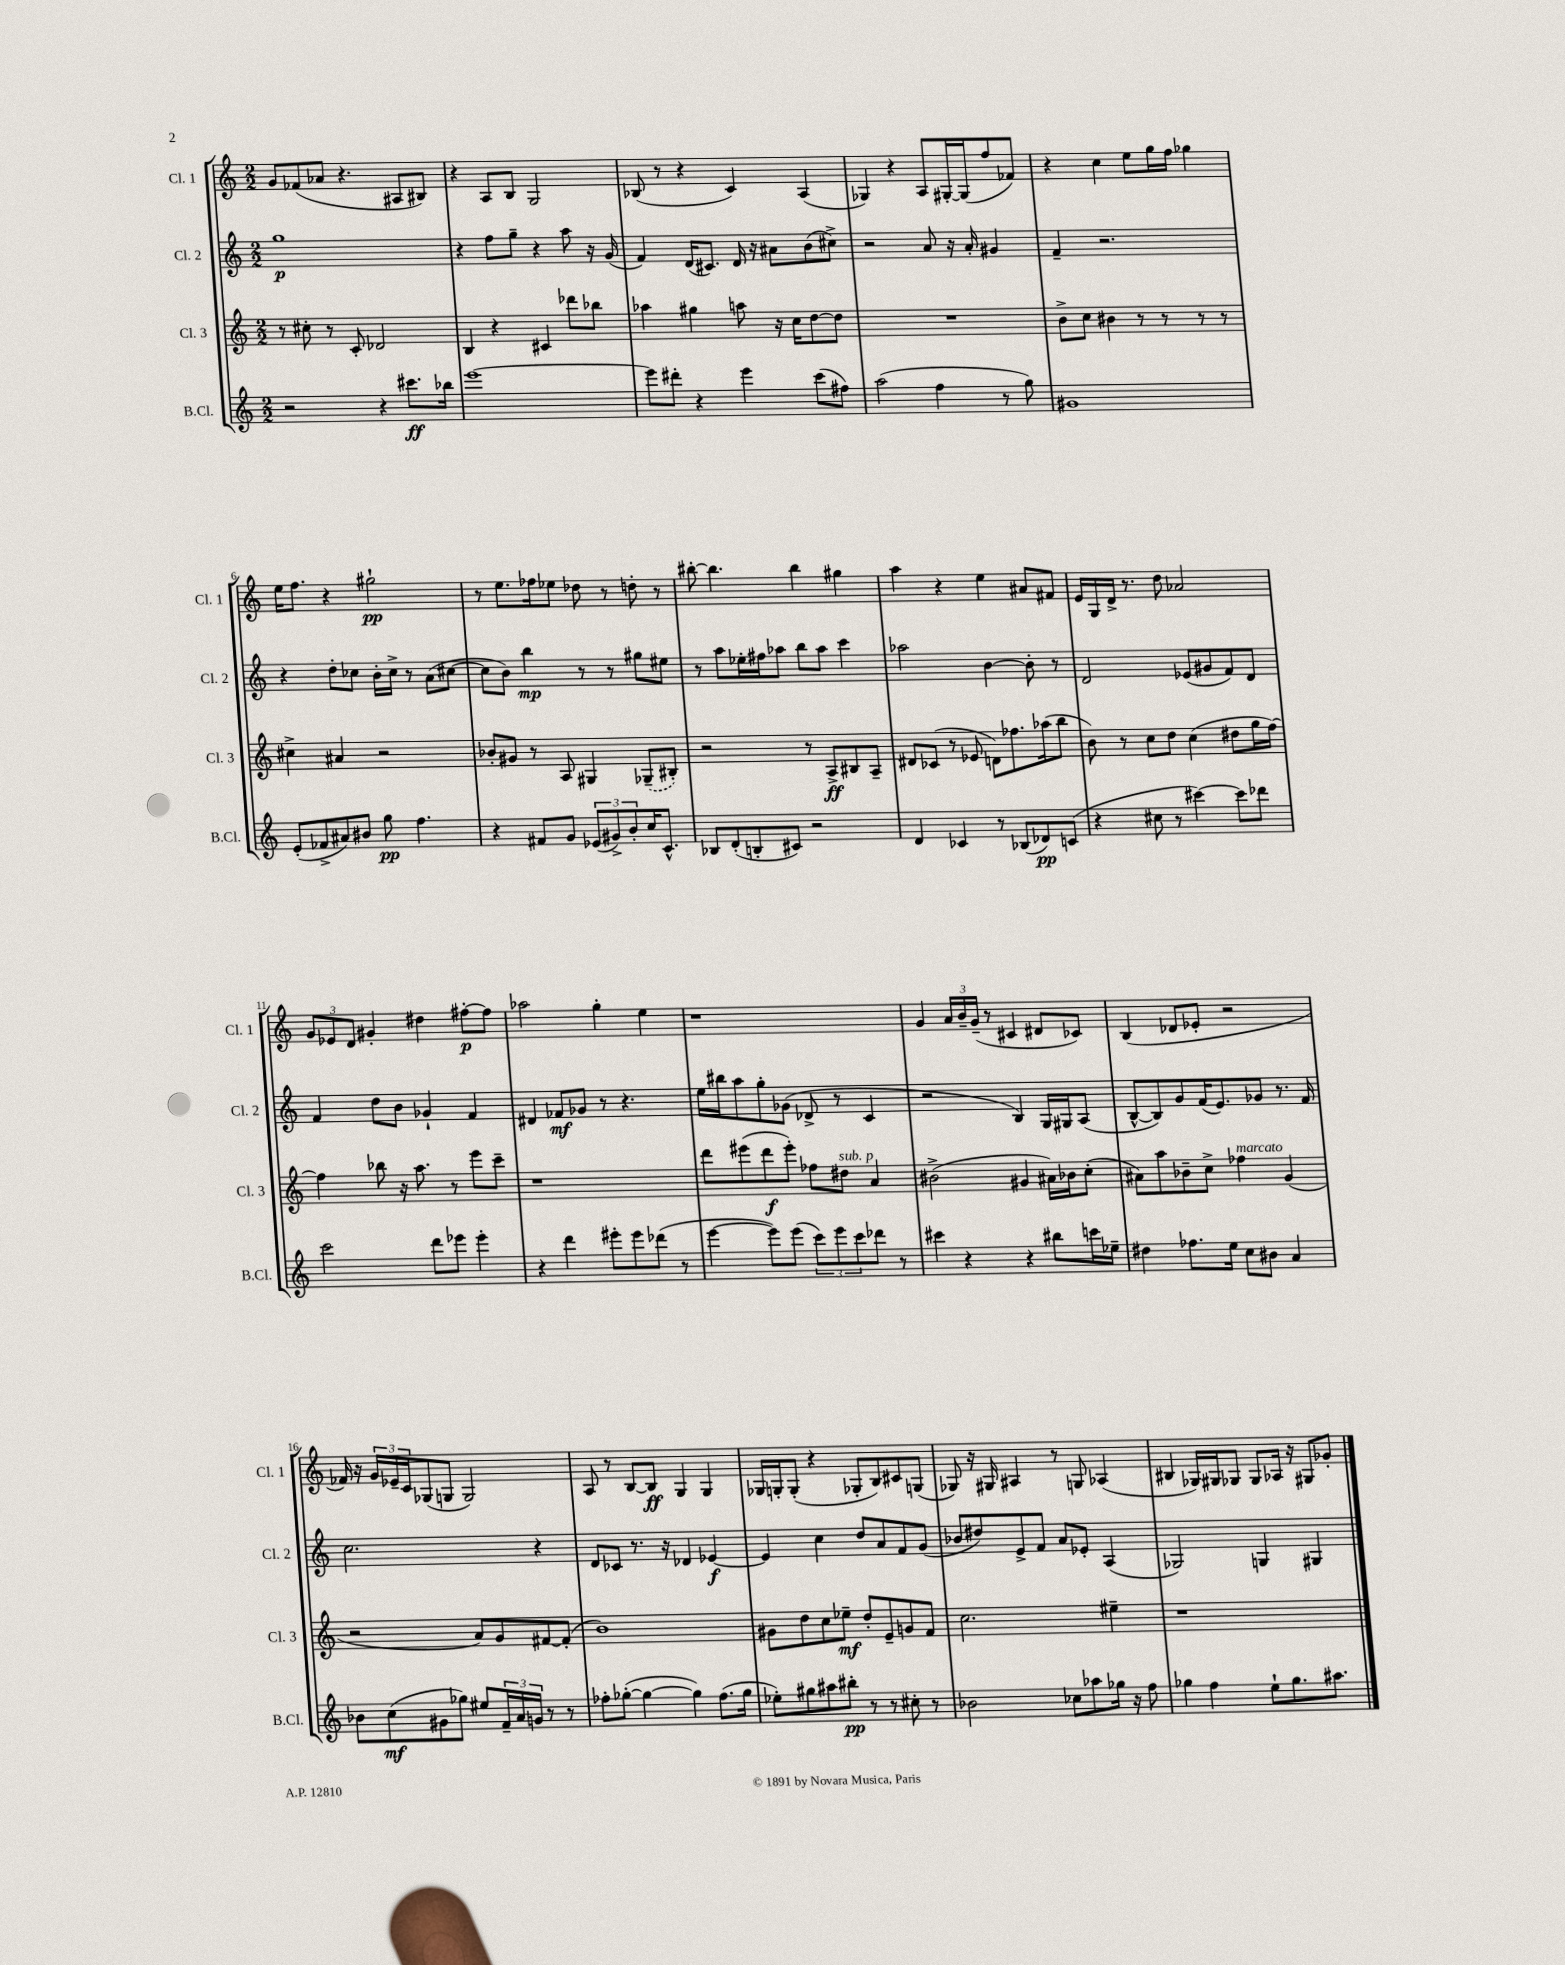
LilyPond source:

<<
\new StaffGroup <<
\new Staff = "s0" \with { instrumentName = "Cl. 1" shortInstrumentName = "Cl. 1" } {
    \clef treble \key c \major \numericTimeSignature \time 2/2
    g'8 fes'8( aes'8 r4. ais8 bis8) |
    r4 a8 b8 g2 |
    bes8( r8 r4 c'4) a4( |
    ges4) r4 a8 gis16~-. gis16( f''8 fes'8) |
    r4 c''4 e''8 g''16 f''16 ges''4 |
    e''16 f''8. r4 gis''2-!\pp |
    r8 e''8. fes''16 ees''8 des''8 r8 d''8-. r8 |
    bis''8~-. bis''4. bis''4 gis''4 |
    a''4 r4 e''4 ais'8 fis'8 |
    e'16 g16 d'16-> r8. d''8 aes'2 |
    \tuplet 3/2 { g'8 ees'8 d'8 } gis'4-. dis''4 fis''8~-.\p fis''8 |
    aes''2 g''4-. e''4 |
    r1 |
    g'4 \tuplet 3/2 { a'16 b'16-- g'16--( } r8 cis'4 dis'8 ces'8) |
    b4( des'8 ees'8-. r2 |
    fes'16) r16 \tuplet 3/2 { g'16 ees'16-- c'16 } ges8( g8 g2) |
    a8 r8 b8~ b8\ff g4 g4 |
    ges16 g16-. g8-.( r4 ges8-. b8) cis'8 g8( |
    ges8) r16 gis16 ais4 r8 g8 aes4( |
    bis4 ges16) gis16 ges8 ges8 aes16 r16 gis8 ges'8-. \bar "|." |
}
\new Staff = "s1" \with { instrumentName = "Cl. 2" shortInstrumentName = "Cl. 2" } {
    \clef treble \key c \major \numericTimeSignature \time 2/2
    g''1\p |
    r4 f''8 g''8-- r4 a''8 r16 g'16( |
    f'4) d'16( cis'8.) d'16 r16 ais'8 b'8( cis''8->) |
    r2 a'8 r16 a'16-. gis'4 |
    f'4-- r2. |
    r4 d''8-. ces''8 b'16-. ces''16-> r8 a'8( cis''8~ |
    cis''8 b'8) b''4\mp r8 r8 gis''8 eis''8 |
    r8 a''8 ees''16-. fis''16 aes''8 b''8 aes''8 c'''4 |
    aes''2 b'4~ b'8-. r8 |
    d'2 ees'8( gis'8 f'8) d'8 |
    f'4 d''8 b'8 ges'4-! f'4 |
    dis'4 fes'8\mf ges'8 r8 r4. |
    e''16 bis''16 a''8 g''8-. ges'8( des'8-> r8 c'4 |
    r2 b4) g16 gis16 a8( |
    b8~-^ b8) g'8 f'16( e'8.) ges'8 r8. f'16 |
    c''2. r4 |
    d'8 ces'8 r8. r16 des'4 ees'4~\f |
    ees'4 c''4 d''8 a'8 f'8 g'8( |
    bes'8 dis''8) e'8-> f'8 a'8 ees'8-. a4( |
    ges2) g4 gis4 \bar "|." |
}
\new Staff = "s2" \with { instrumentName = "Cl. 3" shortInstrumentName = "Cl. 3" } {
    \clef treble \key c \major \numericTimeSignature \time 2/2
    r8 cis''8-. r8 c'8-. des'2 |
    b4 r4 cis'4 des'''8 bes''8 |
    aes''4 gis''4 a''8 r16 c''16 d''8~ d''8 |
    R1 |
    b'8-> c''8 bis'4 r8 r8 r8 r8 |
    cis''4-> ais'4 r2 |
    bes'8-. gis'8 r8 a8 gis4 \once \slurDashed ges8--( bis8-.) |
    r2 r8 a8->\ff bis8 a8-- |
    dis'8 ces'8( r8 ees'8 d'8) fes''8. aes''16( b''8 |
    b'8) r8 c''8 d''8 c''4( dis''8 g''16 f''16~) |
    f''4 bes''8 r16 a''8. r8 e'''8 c'''8-- |
    r1 |
    d'''8 eis'''8( d'''8\f eis'''8-.) fes''8 dis''8^\markup { \italic "sub. p" } a'4 |
    bis'2->( gis'4 ais'16) bes'16 c''8-.( |
    ais'8) a''8 bes'8-- c''8-> fes''4^\markup { \italic "marcato" } g'4( |
    r2 a'8) g'8 fis'8~ fis'8-.( |
    b'1) |
    gis'8 d''8 c''8 ees''8--\mf d''8-. e'8-- g'8 f'8 |
    c''2. eis''4-- |
    r1 \bar "|." |
}
\new Staff = "s3" \with { instrumentName = "B.Cl." shortInstrumentName = "B.Cl." } {
    \clef treble \key c \major \numericTimeSignature \time 2/2
    r2 r4 cis'''8.\ff bes''16 |
    e'''1~ |
    e'''8 dis'''8-. r4 e'''4 c'''8( fis''8) |
    a''2( f''4 r8 g''8) |
    gis'1 |
    e'8-.( fes'8-> ais'8) bis'8 g''8\pp f''4. |
    r4 fis'8 g'8 \tuplet 3/2 { ees'8( gis'8->) b'8-. } c''16 c'8.-^ |
    bes8 d'8-.( b8-. cis'8) r2 |
    d'4 ces'4 r8 bes8( des'8\pp) c'8( |
    r4 cis''8 r8 cis'''4~) cis'''8 des'''8 |
    c'''2 d'''8 ees'''8 ees'''4-. |
    r4 d'''4 eis'''8-. eis'''8 des'''8( r8 |
    e'''4~ e'''8) e'''8( \tuplet 3/2 { c'''8) e'''8 c'''8 } des'''8 r8 |
    cis'''4 r4 r4 bis''8 c'''16 ees''16-- |
    dis''4 fes''8. e''16 c''8 bis'8 a'4 |
    bes'8 c''8\mf( gis'8 ges''8) eis''8 \tuplet 3/2 { f'16-- a'16 g'16 } r8 r8 |
    fes''8-. ges''8~-.( ges''4~ ges''4) fes''8.( ges''16 |
    ees''8-.) gis''8 ais''8 bis''8-.\pp r8 r8 cis''8-. r8 |
    bes'2 ces''8 aes''8 ges''16 r16 f''8 |
    ges''4 f''4 e''8-! ges''8. ais''8. \bar "|." |
}
>>
>>
